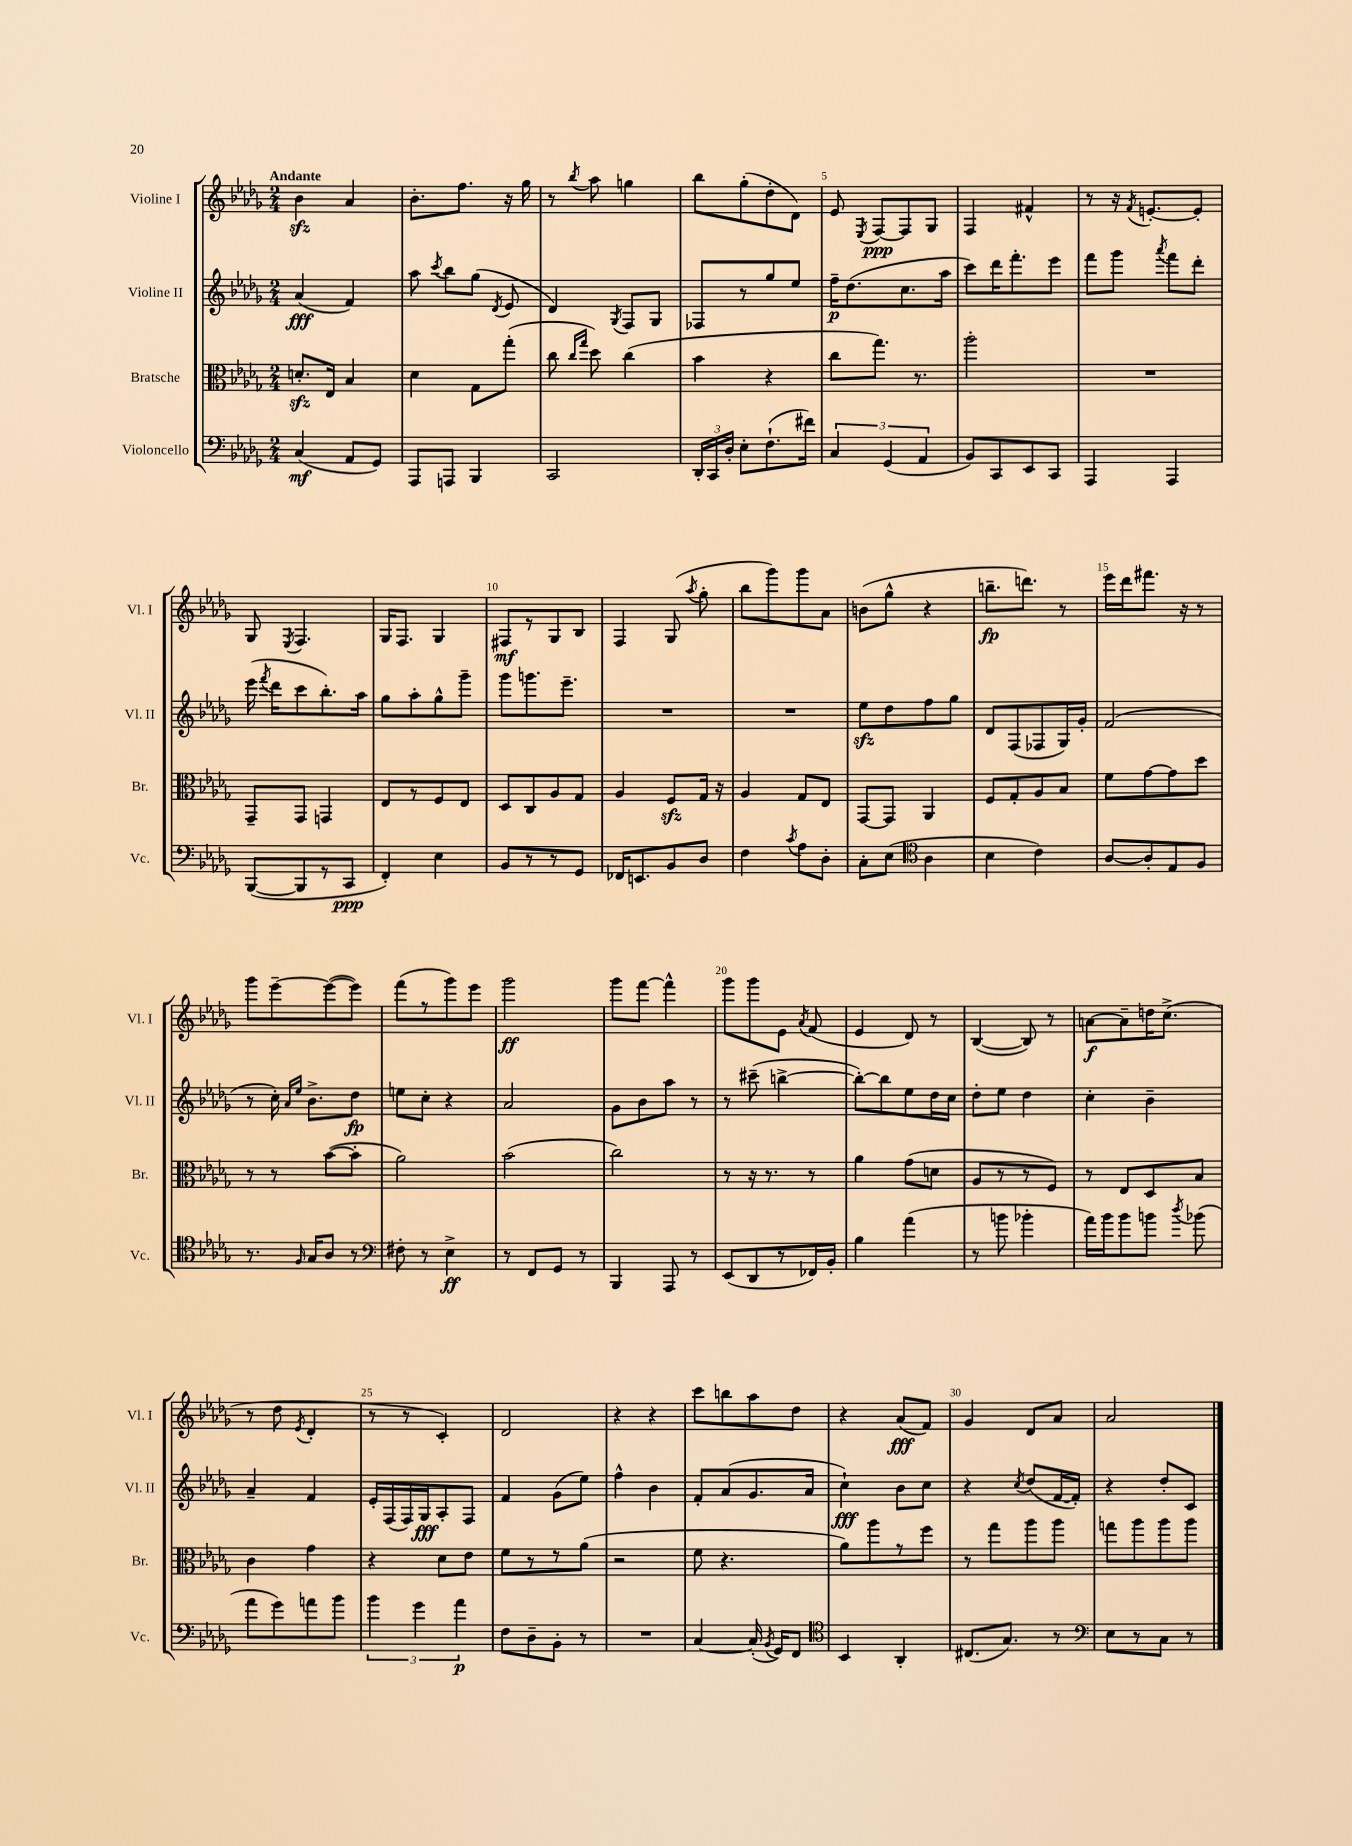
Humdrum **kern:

**kern	**kern	**kern	**kern
*staff4	*staff3	*staff2	*staff1
*clefF4	*clefC3	*clefG2	*clefG2
*k[b-e-a-d-g-]	*k[b-e-a-d-g-]	*k[b-e-a-d-g-]	*k[b-e-a-d-g-]
*M2/4	*M2/4	*M2/4	*M2/4
(4C	8.d'	(4a-	4b-
.	16E-	.	.
8AA-	4B-	4f)	4a-
8GG-)	.	.	.
=	=	=	=
8AAA-	4d-	8aa-	8.b-'
.	.	8qccc	.
8AAA	.	8bb-	.
.	.	.	8.ff
4BBB-	8G-	(8gg-	.
.	.	8qd-	.
.	(8gg-'	8e-	16r
.	.	.	16gg-
=	=	=	=
2CC	8cc	4d-)	8r
.	16qqcc	.	.
.	16qqgg-	.	8qbb-
.	8dd-)	.	8aa-
.	.	8qG-	.
.	(4cc	8F	4gg
.	.	8G-	.
=	=	=	=
24DD-'	4b-	8F-	8bb-
24CC	.	.	.
24D-'	.	.	.
8E-'	.	8r	(8gg-'
(8.F`	4r	8gg-	8dd-'
.	.	8ee-	8d-)
16f#)	.	.	.
=	=	=	=
6C	8cc	16ff~	8e-
.	.	(8.dd-	.
.	.	.	8qE-
.	8.gg-)	.	[8F
(6GG-	.	.	.
.	.	8.cc	8F]
.	8.r	.	.
6AA-	.	.	.
.	.	.	8G-
.	.	16aa-	.
=	=	=	=
8BB-)	2aa-'	8ccc)	4F
8CC	.	16ddd-	.
.	.	8.fff'	.
8EE-	.	.	4f#^^
8CC	.	8eee-	.
=	=	=	=
4AAA-	2r	8fff	8r
.	.	8ggg-	16r
.	.	.	8qf
.	.	.	[8.e'
.	.	8qaaa-	.
4AAA-	.	8fff	.
.	.	8ddd-'	8e']
=	=	=	=
([8BBB-	8GG-~	(16eee-	8G-
.	.	8qfff	.
.	.	16ddd-	.
.	.	.	8qE-
8BBB-]	8GG-	8ccc	4.F
8r	4GG	8.bb-')	.
8CC	.	.	.
.	.	16aa-	.
=	=	=	=
4FF')	8E-	8gg-	16G-
.	.	.	8.F
.	8r	8aa-'	.
4E-	8F	8gg-^^	4G-
.	8E-	8ggg-~	.
=	=	=	=
8BB-	8D-	8ggg-	8F#
8r	8C	8.ggg	8r
8r	8A-	.	8G-
.	.	8.eee-~	.
8GG-	8G-	.	8B-
=	=	=	=
16FF-	4A-	2r	4F
8.EE	.	.	.
8BB-	8F	.	(8G-
.	.	.	8qaa-
8D-	16G-	.	8gg-'
.	16r	.	.
=	=	=	=
4F	4A-	2r	8bb-
.	.	.	8ggg-)
8qc	.	.	.
8A-	8G-	.	8ggg-
8D-'	8E-	.	8a-
=	=	=	=
8C'	[8GG-	8ee-	(8b
(8E-	8GG-]	8dd-	8gg-^^
*clefC4	*	*	*
4A-	4AA-	8ff	4r
.	.	8gg-	.
=	=	=	=
4B-	8F	8d-	8.bb~
.	8G-'	(8F	.
.	.	.	8.ddd)
4c)	8A-	8F-	.
.	8B-	16G-)	8r
.	.	16g-'	.
=	=	=	=
[8A-	8f	(2f	16eee-
.	.	.	16ddd-
8A-']	[8g-	.	8.fff#
8E-	8g-]	.	.
.	.	.	16r
8F	8dd-	.	8r
=	=	=	=
8.r	8r	8r	8ggg-
.	8r	16cc')	[8eee-~
.	.	16qqa-	.
16qqF	.	16qqee-	.
16G-	.	8.b-^	.
8A-	([8b-	.	(8eee-_
8r	8b-']	8dd-	8eee-])
=	=	=	=
*clefF4	*	*	*
8F#'	2a-)	8ee	(8fff
8r	.	8cc'	8r
4E-^	.	4r	8ggg-)
.	.	.	8eee-
=	=	=	=
8r	(2b-	2a-	2ggg-
8FF	.	.	.
8GG-	.	.	.
8r	.	.	.
=	=	=	=
4BBB-	2cc)	8g-	8ggg-
.	.	8b-	[8fff
8AAA-	.	8aa-	4fff^^]
8r	.	8r	.
=	=	=	=
(8EE-	8r	8r	8ggg-
8DD-	16r	(8ccc#~	8ggg-
.	8.r	.	.
8r	.	[4bb^	8e-
.	.	.	8qa-
16FF-)	8r	.	(8f
16BB-'	.	.	.
=	=	=	=
4B-	4a-	8bb'_)	4e-
.	.	8bb]	.
(4a-	(8g-	8ee-	8d-)
.	8d	16dd-	8r
.	.	16cc	.
=	=	=	=
8r	8A-	8dd-'	([4B-
8b	8r	8ee-	.
4b-'	8r	4dd-	8B-])
.	8F)	.	8r
=	=	=	=
16a-)	8r	4cc'	[8a
16b-	.	.	.
8b-	8E-	.	8a~]
8b	8D-	4b-~	16dd
.	.	.	(8.cc^
8qdd-	.	.	.
(8b-	8B-	.	.
=	=	=	=
8a-	4c	4a-~	8r
8g-)	.	.	8dd-
.	.	.	8qe-
8a	4g-	4f	4d-'
8b-	.	.	.
=	=	=	=
6b-	4r	16e-'	8r
.	.	(16F	.
.	.	16F)	8r
6g-	.	.	.
.	.	16G-	.
.	8d-	8A-'	4c')
6a-	.	.	.
.	8e-	8F	.
=	=	=	=
8F	8f	4f	2d-
8D-~	8r	.	.
8BB-'	8r	(8g-	.
8r	(8a-	8ee-)	.
=	=	=	=
2r	2r	4ff^^	4r
.	.	4b-	4r
=	=	=	=
[4C	8f	8f'	8ccc
.	4.r	(8a-	8bb
(16C']	.	8.g-	8aa-
8qBB-	.	.	.
16GG-)	.	.	.
8FF	.	.	8dd-
.	.	16a-	.
=	=	=	=
*clefC4	*	*	*
4BB-	8a-)	4cc`)	4r
.	8aa-	.	.
4AA-'	8r	8b-	(8a-
.	8ff	8cc	8f)
=	=	=	=
(8.C#	8r	4r	4g-
.	8gg-	.	.
8.G-)	.	.	.
.	.	8qcc	.
.	8aa-	(8dd-	8d-
8r	8aa-	[16f	8a-
.	.	16f'])	.
=	=	=	=
*clefF4	*	*	*
8E-	8gg	4r	2a-
8r	8aa-	.	.
8C	8aa-	8dd-'	.
8r	8aa-	8c	.
==	==	==	==
*-	*-	*-	*-
